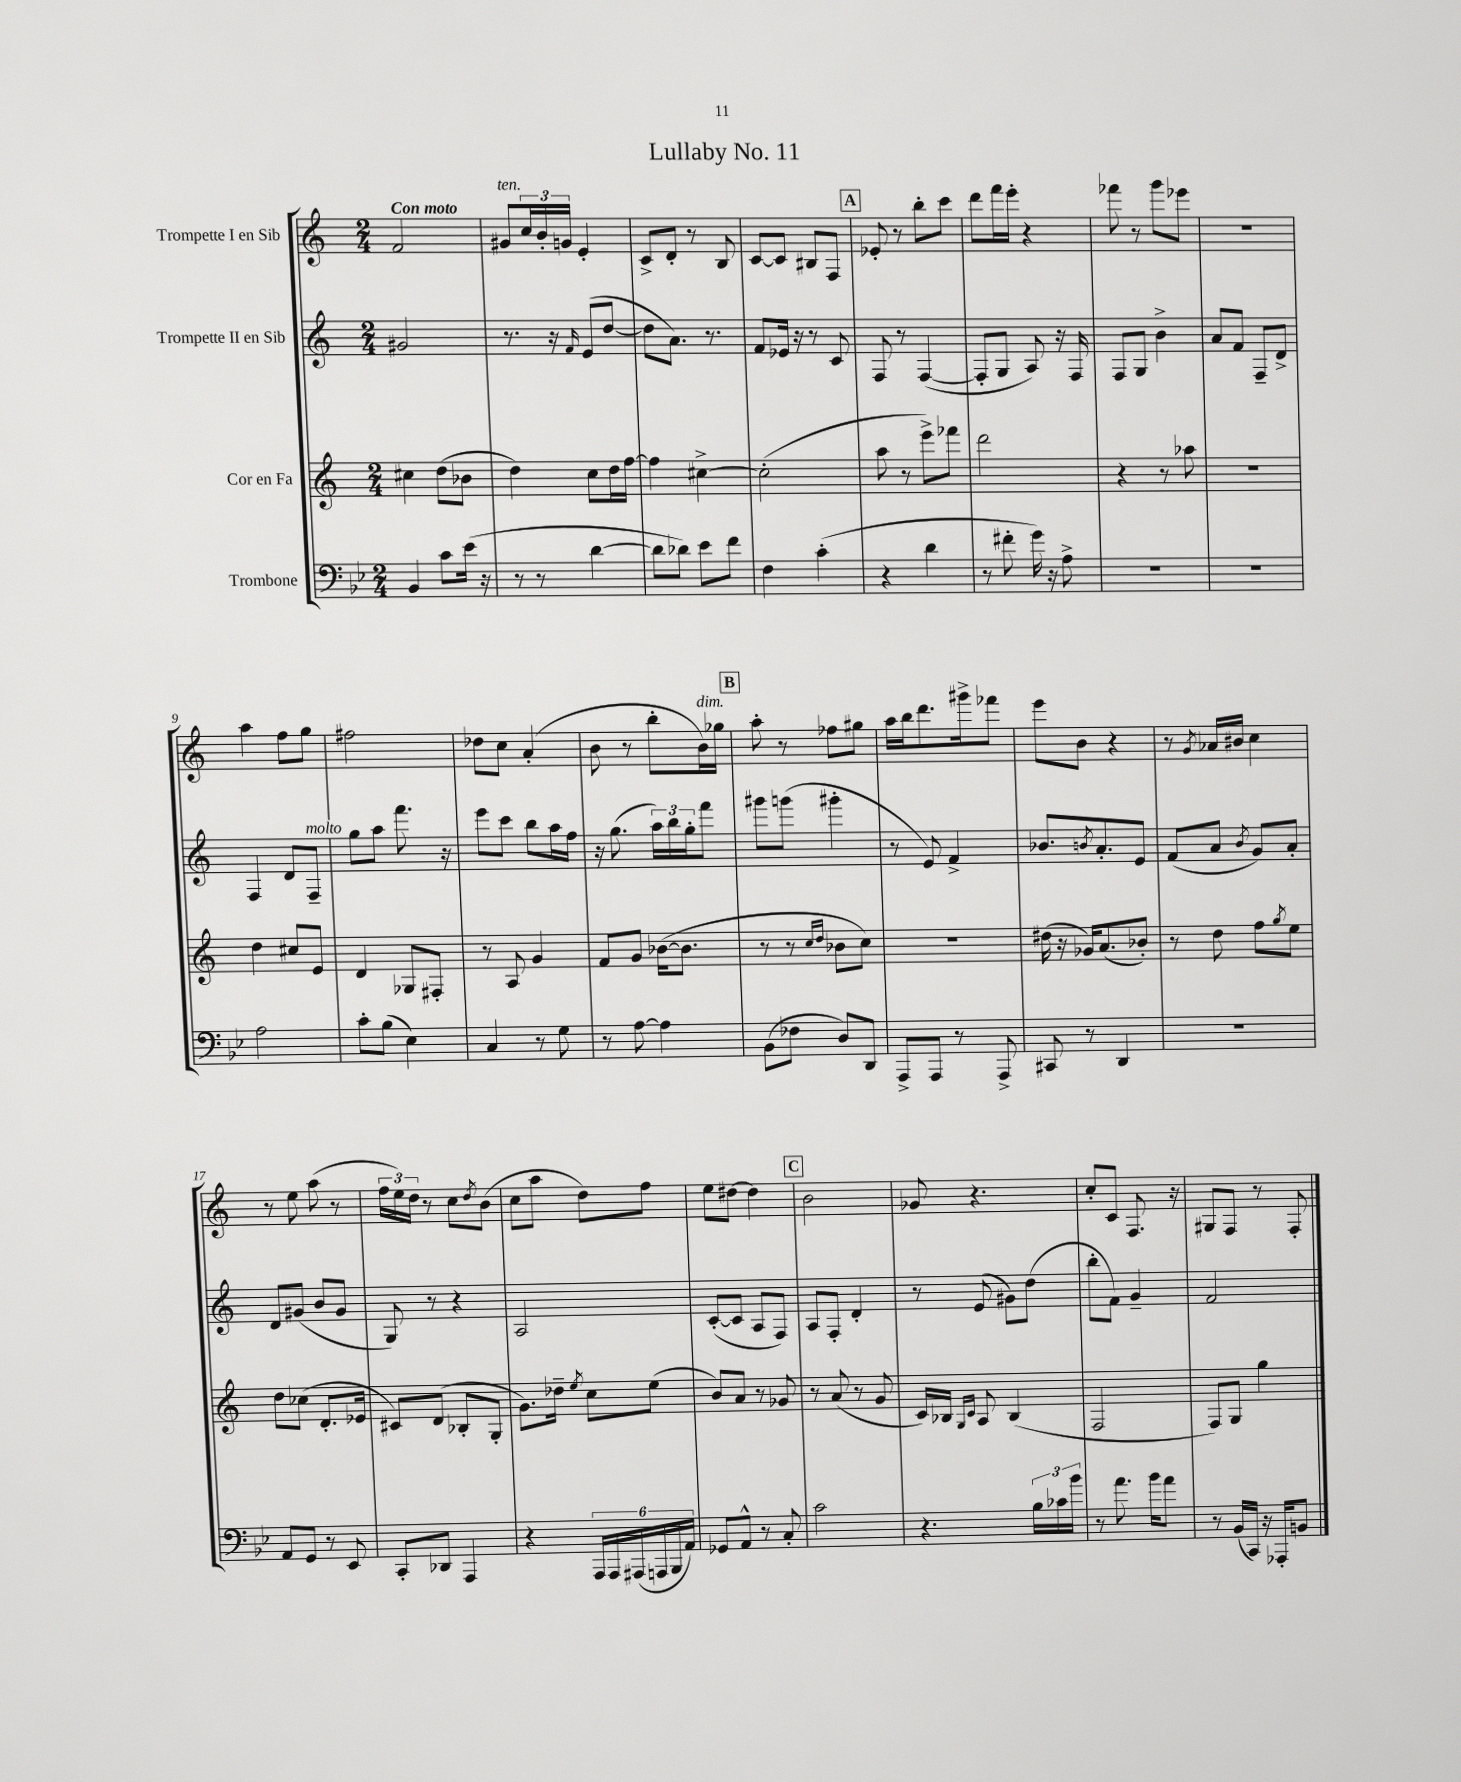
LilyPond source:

\header { title = "Lullaby No. 11" }
<<
\new StaffGroup <<
\new Staff = "s0" \with { instrumentName = "Trompette I en Sib" } {
    \clef treble \key c \major \numericTimeSignature \time 2/4 \tempo "Con moto"
    f'2 |
    gis'8^\markup { \italic "ten." } \tuplet 3/2 { c''16 b'16-. g'16 } e'4-. |
    c'8-> d'8-. r8 b8 |
    c'8~ c'8 bis8 f8 |
    \mark \markup { \box "A" } ees'8-. r8 b''8-. c'''8 |
    d'''8 f'''16 e'''16-. r4 |
    fes'''8 r8 g'''8 ees'''8 |
    R2 |
    a''4 f''8 g''8 |
    fis''2 |
    des''8 c''8 a'4-.( |
    b'8 r8 b''8-. b'16^\markup { \italic "dim." }) ges''16 |
    \mark \markup { \box "B" } a''8-. r8 fes''8 gis''8 |
    a''16 b''16 d'''8. gis'''16-> fes'''8 |
    e'''8 b'8 r4 |
    r8 \acciaccatura { g'8 } aes'16 bis'16 c''4 |
    r8 e''8 a''8( r8 |
    \tuplet 3/2 { f''16 e''16) d''16 } r8 c''8 \acciaccatura { d''8 } b'8( |
    c''8 a''8 d''8) f''8 |
    e''8 dis''8~ dis''4 |
    \mark \markup { \box "C" } b'2 |
    ges'8 r4. |
    c''8-. c'8 f8. r16 |
    gis8 f8 r8 f8-. \bar "|." |
}
\new Staff = "s1" \with { instrumentName = "Trompette II en Sib" } {
    \clef treble \key c \major \numericTimeSignature \time 2/4
    gis'2 |
    r8. r16 \grace { f'16 } e'8( d''8~ |
    d''8 a'8.) r8. |
    f'8 ees'16 r16 r8 c'8 |
    \mark \markup { \box "A" } f8 r8 f4~( |
    f8-. g8 a8) r16 f16 |
    f8 g8 b'4-> |
    a'8 f'8 f8-- d'8-> |
    f4 d'8 f8--^\markup { \italic "molto" } |
    g''8 a''8 f'''8. r16 |
    e'''8 c'''8 b''8 a''16 f''16 |
    r16 g''8.( \tuplet 3/2 { a''16) b''16 g''16-. } f'''8 |
    \mark \markup { \box "B" } gis'''8 g'''8( gis'''4-. |
    r8 e'8) f'4-> |
    bes'8. \acciaccatura { b'8 } a'8.-. e'8 |
    f'8( a'8 \acciaccatura { b'8 } g'8) a'8-. |
    d'8 gis'8( b'8 gis'8 |
    g8) r8 r4 |
    a2 |
    c'8~-.( c'8 a8 f8) |
    \mark \markup { \box "C" } a8 f8-. d'4-. |
    r8 e'8( gis'8) d''8( |
    b''8-. f'8) g'4-- |
    f'2 \bar "|." |
}
\new Staff = "s2" \with { instrumentName = "Cor en Fa" } {
    \clef treble \key c \major \numericTimeSignature \time 2/4
    cis''4 d''8( bes'8 |
    d''4) c''8 d''16 f''16~ |
    f''4 cis''4~-> |
    cis''2-.( |
    \mark \markup { \box "A" } a''8 r8 e'''8->) fes'''8 |
    d'''2 |
    r4 r8 aes''8 |
    R2 |
    d''4 cis''8 e'8 |
    d'4 ges8 fis8-. |
    r8 a8 g'4 |
    f'8 g'8 bes'16~( bes'8. |
    \mark \markup { \box "B" } r8 r8 \grace { c''16 d''16 } bes'8 c''8) |
    R2 |
    dis''16( r16 ges'16) a'8.( bes'8-.) |
    r8 d''8 f''8 \acciaccatura { g''8 } e''8 |
    d''8 ces''8( d'8.-. ees'16 |
    cis'8) d'8( bes8-. g8-. |
    g'8.) des''16-- \acciaccatura { e''8 } c''8 e''8( |
    b'8) a'8 r8 ges'8 |
    \mark \markup { \box "C" } r8 a'8( r8 g'8 |
    c'16) bes16 \grace { g16 c'16 } a8 bes4( |
    f2 |
    f8) g8 g''4 \bar "|." |
}
\new Staff = "s3" \with { instrumentName = "Trombone" } {
    \clef bass \key bes \major \numericTimeSignature \time 2/4
    bes,4 c'8 ees'16( r16 |
    r8 r8 d'4~ |
    d'8 des'8) ees'8 f'8 |
    f4 c'4-.( |
    \mark \markup { \box "A" } r4 d'4 |
    r8 fis'8-. g'16) r16 a8-> |
    R2 |
    R2 |
    a2 |
    c'8-. bes8( ees4) |
    c4 r8 g8 |
    r8 a8~ a4 |
    \mark \markup { \box "B" } bes,8( fes8 d8) d,8 |
    a,,8-> a,,8 r8 a,,8-> |
    cis,8 r8 d,4 |
    R2 |
    a,8 g,8 r8 ees,8 |
    c,8-. des,8 a,,4 |
    r4 \tuplet 6/4 { a,,16 a,,16 ais,,16( a,,16 bes,,16 a,16) } |
    ges,8 a,8-^ r8 c8-. |
    \mark \markup { \box "C" } c'2 |
    r4. \tuplet 3/2 { bes16 ces'16 bes'16 } |
    r8 a'8. bes'16 a'8 |
    r8 bes,16( c,16) r16 aes,,16-. b,8 \bar "|." |
}
>>
>>
